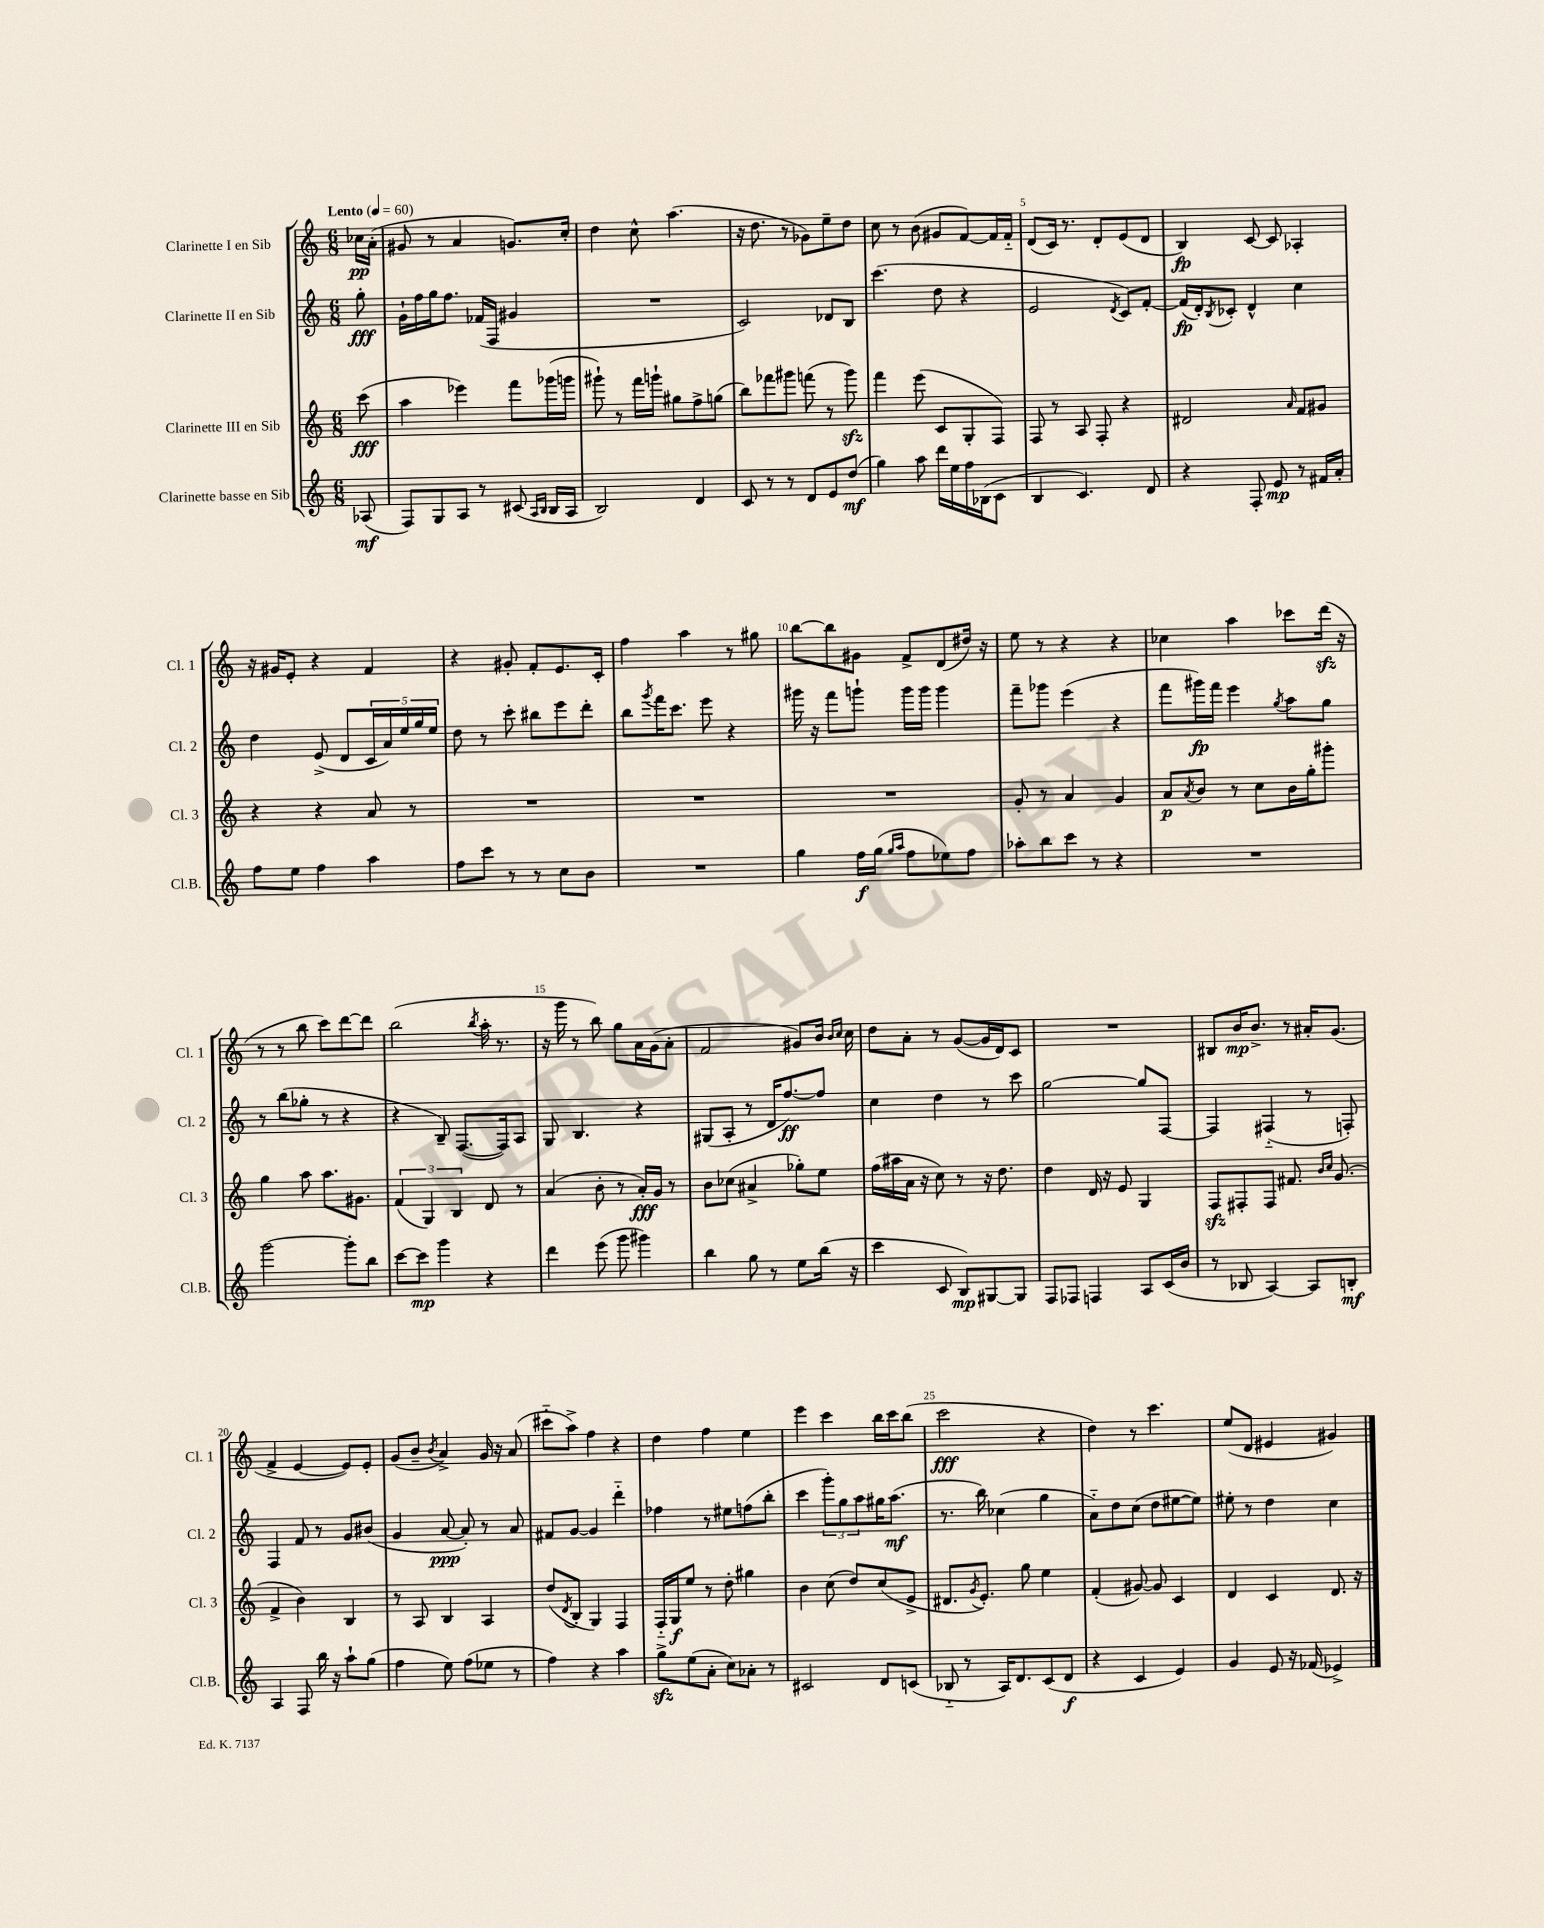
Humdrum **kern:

**kern	**dynam	**kern	**dynam	**kern	**dynam	**kern	**dynam
*part4	*part4	*part3	*part3	*part2	*part2	*part1	*part1
*staff4	*staff4	*staff3	*staff3	*staff2	*staff2	*staff1	*staff1
*I"Clarinette basse en Sib	*	*I"Clarinette III en Sib	*	*I"Clarinette II en Sib	*	*I"Clarinette I en Sib	*
*I'Cl.B.	*	*I'Cl. 3	*	*I'Cl. 2	*	*I'Cl. 1	*
*clefG2	*	*clefG2	*	*clefG2	*	*clefG2	*
*k[]	*	*k[]	*	*k[]	*	*k[]	*
*M6/8	*	*M6/8	*	*M6/8	*	*M6/8	*
*MM60	*	*MM60	*	*MM60	*	*MM60	*
=	=	=	=	=	=	=	=
!	!	!	!	!	!	!LO:TX:a:B:t=Lento	!
(8A-X/	mf	(8ccc\	fff	8gg'\	fff	16cc-X\LL	pp
.	.	.	.	.	.	(16a'\JJ	.
=1	=1	=1	=1	=1	=1	=1	=1
8F/L)	.	4aa\	.	16g`\LL	.	8g#X/	.
.	.	.	.	16ff\	.	.	.
8G/	.	.	.	16gg\J	.	8r	.
.	.	.	.	8.ff\J	.	.	.
8A/J	.	4eee-X\)	.	.	.	4a/	.
8r	.	.	.	(16f-X/LL	.	.	.
.	.	.	.	16F/JJ	.	.	.
(8c#X/	.	8fff\L	.	4g#X/	.	8.gn/L)	.
16qqA/LL	.	.	.	.	.	.	.
16qqB/JJ	.	.	.	.	.	.	.
16B/LL	.	(16ggg-X\L	.	.	.	.	.
16A/JJ	.	16gggn\JJ	.	.	.	16cc'/Jk	.
=2	=2	=2	=2	=2	=2	=2	=2
2B/)	.	8ggg#X`\)	.	2.r	.	4dd\	.
.	.	8r	.	.	.	.	.
.	.	16fff\LL	.	.	.	8cc^^\	.
.	.	16gggn`\JJ	.	.	.	.	.
.	.	8gg#X\L	.	.	.	(4.aa\	.
4d/	.	8ff^\	.	.	.	.	.
.	.	(8ggn\J	.	.	.	.	.
=3	=3	=3	=3	=3	=3	=3	=3
8c/	.	8bb\L)	.	2c/)	.	16r	.
.	.	.	.	.	.	8.dd\	.
8r	.	8fff-X\	.	.	.	.	.
8r	.	8ggg#X\J	.	.	.	8r	.
8d/L	.	(8fffn\	.	.	.	8g-X\L)	.
8e/	.	8r	.	8d-X/L	.	8ee~\	.
(8dd/J	mf	8ggg#zz\)	.	8B/J	.	8dd\J	.
=4	=4	=4	=4	=4	=4	=4	=4
4gg\)	.	4fff\	.	(4.ccc\	.	8cc\	.
.	.	.	.	.	.	8r	.
8aa\	.	(8eee\	.	.	.	(8b\	.
16ddd\LL	.	8c/L	.	8dd\	.	8g#X/L	.
16ee\	.	.	.	.	.	.	.
16ff\	.	8G'/	.	4r	.	[8f/)	.
(16B-X\J	.	.	.	.	.	.	.
8c\J	.	8F/J)	.	.	.	16f/L]	.
.	.	.	.	.	.	16f/JJ	.
=5	=5	=5	=5	=5	=5	=5	=5
4B/	.	8F/	.	2e/	.	(8d/L	.
.	.	8r	.	.	.	16c/Jk)	.
.	.	.	.	.	.	8.r	.
4.c/)	.	8A/	.	.	.	.	.
.	.	8F'/	.	.	.	8d'/L	.
.	.	.	.	8qd/	.	.	.
.	.	4r	.	8c/L)	.	(8e/	.
8d/	.	.	.	[8f'/J	.	8d/J	.
=6	=6	=6	=6	=6	=6	=6	=6
4r	.	2d#X/	.	(16f/LL]	fp	4B/)	fp
.	.	.	.	16d'/J)	.	.	.
.	.	.	.	8qB/	.	.	.
.	.	.	.	8c-X'/J	.	.	.
8F'/	.	.	.	4d^^/	.	[8c/	.
8e/	mp	.	.	.	.	8c/]	.
.	.	16qqa/	.	.	.	.	.
8r	.	8f/L	.	4cc\	.	4A-X'/	.
16f#X/LL	.	8g#X/J	.	.	.	.	.
16a'/JJ	.	.	.	.	.	.	.
!!LO:LB:g=z
=7	=7	=7	=7	=7	=7	=7	=7
8ff\L	.	4r	.	4dd\	.	16r	.
.	.	.	.	.	.	16g#X/KL	.
8ee\J	.	.	.	.	.	8e'/J	.
4ff\	.	4r	.	(8e^/	.	4r	.
.	.	.	.	8d/L	.	.	.
4aa\	.	8a/	.	20c/L	.	4f/	.
.	.	.	.	20a/)	.	.	.
.	.	.	.	20ee/	.	.	.
.	.	8r	.	.	.	.	.
.	.	.	.	20gg/	.	.	.
.	.	.	.	20ee/JJ	.	.	.
=8	=8	=8	=8	=8	=8	=8	=8
8ff\L	.	2.r	.	8dd\	.	4r	.
8ccc\J	.	.	.	8r	.	.	.
8r	.	.	.	8ccc'\	.	8g#X'/	.
8r	.	.	.	8bb#X\L	.	8f'/L	.
8cc\L	.	.	.	8eee\	.	8.e/	.
8b\J	.	.	.	8ddd'\J	.	.	.
.	.	.	.	.	.	16c'/Jk	.
=9	=9	=9	=9	=9	=9	=9	=9
2.r	.	2.r	.	8bb\L	.	4ff\	.
.	.	.	.	8qggg/	.	.	.
.	.	.	.	16fff\K	.	.	.
.	.	.	.	8.ccc\J	.	.	.
.	.	.	.	.	.	4aa\	.
.	.	.	.	8eee\	.	.	.
.	.	.	.	4r	.	8r	.
.	.	.	.	.	.	8gg#X\	.
=10	=10	=10	=10	=10	=10	=10	=10
4gg\	.	2.r	.	16ggg#X\	.	[8bb\L	.
.	.	.	.	16r	.	.	.
.	.	.	.	8fff\L	.	8bb\]	.
16ff\LL	f	.	.	8gggn`\J	.	8g#X\J	.
(16gg\JJ	.	.	.	.	.	.	.
16qqgg/LL	.	.	.	.	.	.	.
16qqaa/JJ	.	.	.	.	.	.	.
8ff\L	.	.	.	16ggg\LL	.	8f^/L	.
.	.	.	.	16ggg\JJ	.	.	.
8ee-X\)	.	.	.	4ggg\	.	(8d/	.
8ff\J	.	.	.	.	.	16dd#X/Jk)	.
.	.	.	.	.	.	16r	.
=11	=11	=11	=11	=11	=11	=11	=11
8aa-X'\L	.	8g'/	.	8fff~\L	.	8ee\	.
8bb\	.	8r	.	8ggg-X\J	.	8r	.
8ccc\J	.	4a/	.	(4eee\	.	4r	.
8r	.	.	.	.	.	.	.
4r	.	4g/	.	4r	.	4r	.
=12	=12	=12	=12	=12	=12	=12	=12
2.r	.	8a/L	p	8fff\L	.	4cc-X\	.
.	.	8qa/	.	.	.	.	.
.	.	8b/J	.	16ggg#X\L)	fp	.	.
.	.	.	.	16fff\JJ	.	.	.
.	.	8r	.	4eee\	.	4aa\	.
.	.	8cc\L	.	.	.	.	.
.	.	.	.	8qgg/	.	.	.
.	.	16b\L	.	8aa\L	.	8ccc-X\L	.
.	.	16gg'\J	.	.	.	.	.
.	.	8ggg#X'\J	.	8gg\J	.	(16dddzz\Jk	.
.	.	.	.	.	.	16r	.
!!LO:LB:g=z
=13	=13	=13	=13	=13	=13	=13	=13
[2ggg\	.	4gg\	.	8r	.	8r	.
.	.	.	.	(8bb\L	.	8r	.
.	.	8aa\	.	8gg-X'\J	.	8bb\	.
.	.	8.aa\L	.	8r	.	8ccc\L)	.
8ggg'\L]	.	.	.	4r	.	[8ddd\	.
.	.	8.g#X\J	.	.	.	.	.
8bb\J	.	.	.	.	.	8ddd\J]	.
=14	=14	=14	=14	=14	=14	=14	=14
[8ccc\L	.	(6f/	.	4r	.	(2bb\	.
8ccc\J]	mp	.	.	.	.	.	.
.	.	6G/)	.	.	.	.	.
4ggg\	.	.	.	8B~/)	.	.	.
.	.	6B/	.	.	.	.	.
.	.	.	.	([8.F/L	.	.	.
.	.	.	.	.	.	8qbb/	.
4r	.	8d/	.	.	.	16aa'\	.
.	.	.	.	16F/k])	.	8.r	.
.	.	8r	.	8A/J	.	.	.
=15	=15	=15	=15	=15	=15	=15	=15
4ddd\	.	(4a/	.	8G/	.	16r	.
.	.	.	.	.	.	16ggg\	.
.	.	.	.	4.B/	.	8r	.
(8eee\	.	8b'\	.	.	.	8bb\)	.
8ggg\	.	8r	.	.	.	8gg\L	.
4ggg#X\)	.	16a'/LL)	fff	4r	.	16a\L	.
.	.	16g/JJ	.	.	.	(16g\J	.
.	.	8r	.	.	.	8a'\J	.
=16	=16	=16	=16	=16	=16	=16	=16
4bb\	.	8b\L	.	(8G#X/L	.	2f/	.
.	.	(8cc-X\J	.	8A'/J	.	.	.
8gg\	.	4a#X^/	.	8r	.	.	.
8r	.	.	.	16d/KL	.	.	.
.	.	.	.	[8.ff/)	ff	.	.
8ee\L	.	8gg-X'\L)	.	.	.	8g#X/L)	.
(16bb\Jk	.	8ee\J	.	8ff/J]	.	16b/Jk	.
.	.	.	.	.	.	16qqb/LL	.
.	.	.	.	.	.	16qqcc/JJ	.
16r	.	.	.	.	.	16cc\	.
=17	=17	=17	=17	=17	=17	=17	=17
4ccc\	.	(16ff\LL	.	4cc\	.	8dd\L	.
.	.	16aa#X\	.	.	.	.	.
.	.	16a\JJ	.	.	.	8a'\J	.
.	.	16r	.	.	.	.	.
8c/	.	8cc\)	.	4dd\	.	8r	.
8B/L)	mp	8r	.	.	.	([8g/L	.
[8G#X/	.	16r	.	8r	.	16g/L]	.
.	.	8.dd\	.	.	.	16d/J)	.
8G#/J]	.	.	.	8ccc\	.	8c/J	.
=18	=18	=18	=18	=18	=18	=18	=18
8F/L	.	4dd\	.	[2gg\	.	2.r	.
8F-X/J	.	.	.	.	.	.	.
4Fn/	.	16d/	.	.	.	.	.
.	.	16r	.	.	.	.	.
.	.	8e/	.	.	.	.	.
8A/L	.	4G/	.	8gg/L]	.	.	.
(16c/L	.	.	.	[8F/J	.	.	.
16b/JJ	.	.	.	.	.	.	.
=19	=19	=19	=19	=19	=19	=19	=19
8r	.	8Fzz/L	.	4F/]	.	8B#X/L	.
8B-X/	.	8F#X'/	.	.	.	16b/K	mp
.	.	.	.	.	.	8.b^/J	.
[4A/)	.	8F#/J	.	(4F#X/	.	.	.
.	.	8.f#X/	.	.	.	8r	.
8A/L]	.	.	.	8r	.	16a#X'/KL	.
.	.	16qqb/LL	.	.	.	.	.
.	.	16qqcc/JJ	.	.	.	.	.
.	.	(8.g/	.	.	.	(8.g/J	.
8Bn'/J	mf	.	.	8Fn'/)	.	.	.
!!LO:LB:g=z
=20	=20	=20	=20	=20	=20	=20	=20
4A/	.	4f^/	.	4F/	.	4f^/	.
8F/	.	4b\)	.	8f/	.	[4e/	.
16bb\	.	.	.	8r	.	.	.
16r	.	.	.	.	.	.	.
8aa`\L	.	4B/	.	8g/L	.	8e/L])	.
(8gg\J	.	.	.	(8b#X/J	.	8e'/J	.
=21	=21	=21	=21	=21	=21	=21	=21
4ff\	.	8r	.	4g/	.	(8g/L	.
.	.	8A/	.	.	.	8b~/J	.
.	.	.	.	.	.	8qb/	.
8ee\)	.	4B/	.	[8a/	ppp	4a^/)	.
(8ff\L	.	.	.	8a'/])	.	.	.
8ee-X\J	.	4A/	.	8r	.	16g/	.
.	.	.	.	.	.	16r	.
8r	.	.	.	8a/	.	(8a/	.
=22	=22	=22	=22	=22	=22	=22	=22
4ff\)	.	(8dd/L	.	8f#X/L	.	8ccc#X\L	.
.	.	8qd/	.	.	.	.	.
.	.	8B'/J	.	[8g/J	.	8aa^\J)	.
4r	.	4G/)	.	4g/]	.	4ff\	.
4aa\	.	4F/	.	4ddd\	.	4r	.
=23	=23	=23	=23	=23	=23	=23	=23
8ggzz^\L	.	16F/LL	.	4ff-X\	.	4dd\	.
.	.	16G/J	f	.	.	.	.
(8ee\	.	8ee/J	.	.	.	.	.
8a'\J	.	8r	.	8r	.	4ff\	.
8cc\L)	.	8dd'\	.	8ee#X\L	.	.	.
8a-X'\J	.	4gg#X\	.	(8ffn\	.	4ee\	.
8r	.	.	.	8bb'\J	.	.	.
=24	=24	=24	=24	=24	=24	=24	=24
2c#X/	.	4b\	.	4ccc\	.	4eee\	.
.	.	(8cc\	.	12ggg'\L)	.	4ccc\	.
.	.	.	.	12gg\	.	.	.
.	.	8dd/L)	.	.	.	.	.
.	.	.	.	12aa\	.	.	.
8d/L	.	(8cc/	.	16gg#X\K	.	16bb\LL	.
.	.	.	.	(8.aa\J	mf	16ccc\J	.
(8cn/J	.	8e^/J	.	.	.	(8bb\J	.
=25	=25	=25	=25	=25	=25	=25	=25
8B-X/	.	8.d#X/L	.	8.r	.	2ccc\	fff
8r	.	.	.	.	.	.	.
.	.	8qg/	.	.	.	.	.
.	.	8.e'/J)	.	16bb\)	.	.	.
16A/KL)	.	.	.	(4cc-X\	.	.	.
8.d/	.	.	.	.	.	.	.
.	.	8gg\	.	.	.	.	.
(8c/	.	4ee\	.	4gg\	.	4r	.
8d/J	f	.	.	.	.	.	.
=26	=26	=26	=26	=26	=26	=26	=26
4r	.	(4f'/	.	8a\L)	.	4dd\)	.
.	.	.	.	8dd\	.	.	.
4c/	.	[8g#X/)	.	(8cc\J	.	8r	.
.	.	8g#/]	.	8dd\L	.	4.ccc\	.
4e/)	.	4c/	.	[8ee#X\	.	.	.
.	.	.	.	8ee#\J])	.	.	.
=27	=27	=27	=27	=27	=27	=27	=27
4g/	.	4d/	.	8ee#X'\	.	(8ee/L	.
.	.	.	.	8r	.	8d/J	.
8e/	.	4c/	.	4dd\	.	4e#X/	.
16r	.	.	.	.	.	.	.
(16f-X/	.	.	.	.	.	.	.
4e-X^/)	.	8.d/	.	4cc\	.	4g#X/)	.
.	.	16r	.	.	.	.	.
==	==	==	==	==	==	==	==
*-	*-	*-	*-	*-	*-	*-	*-
